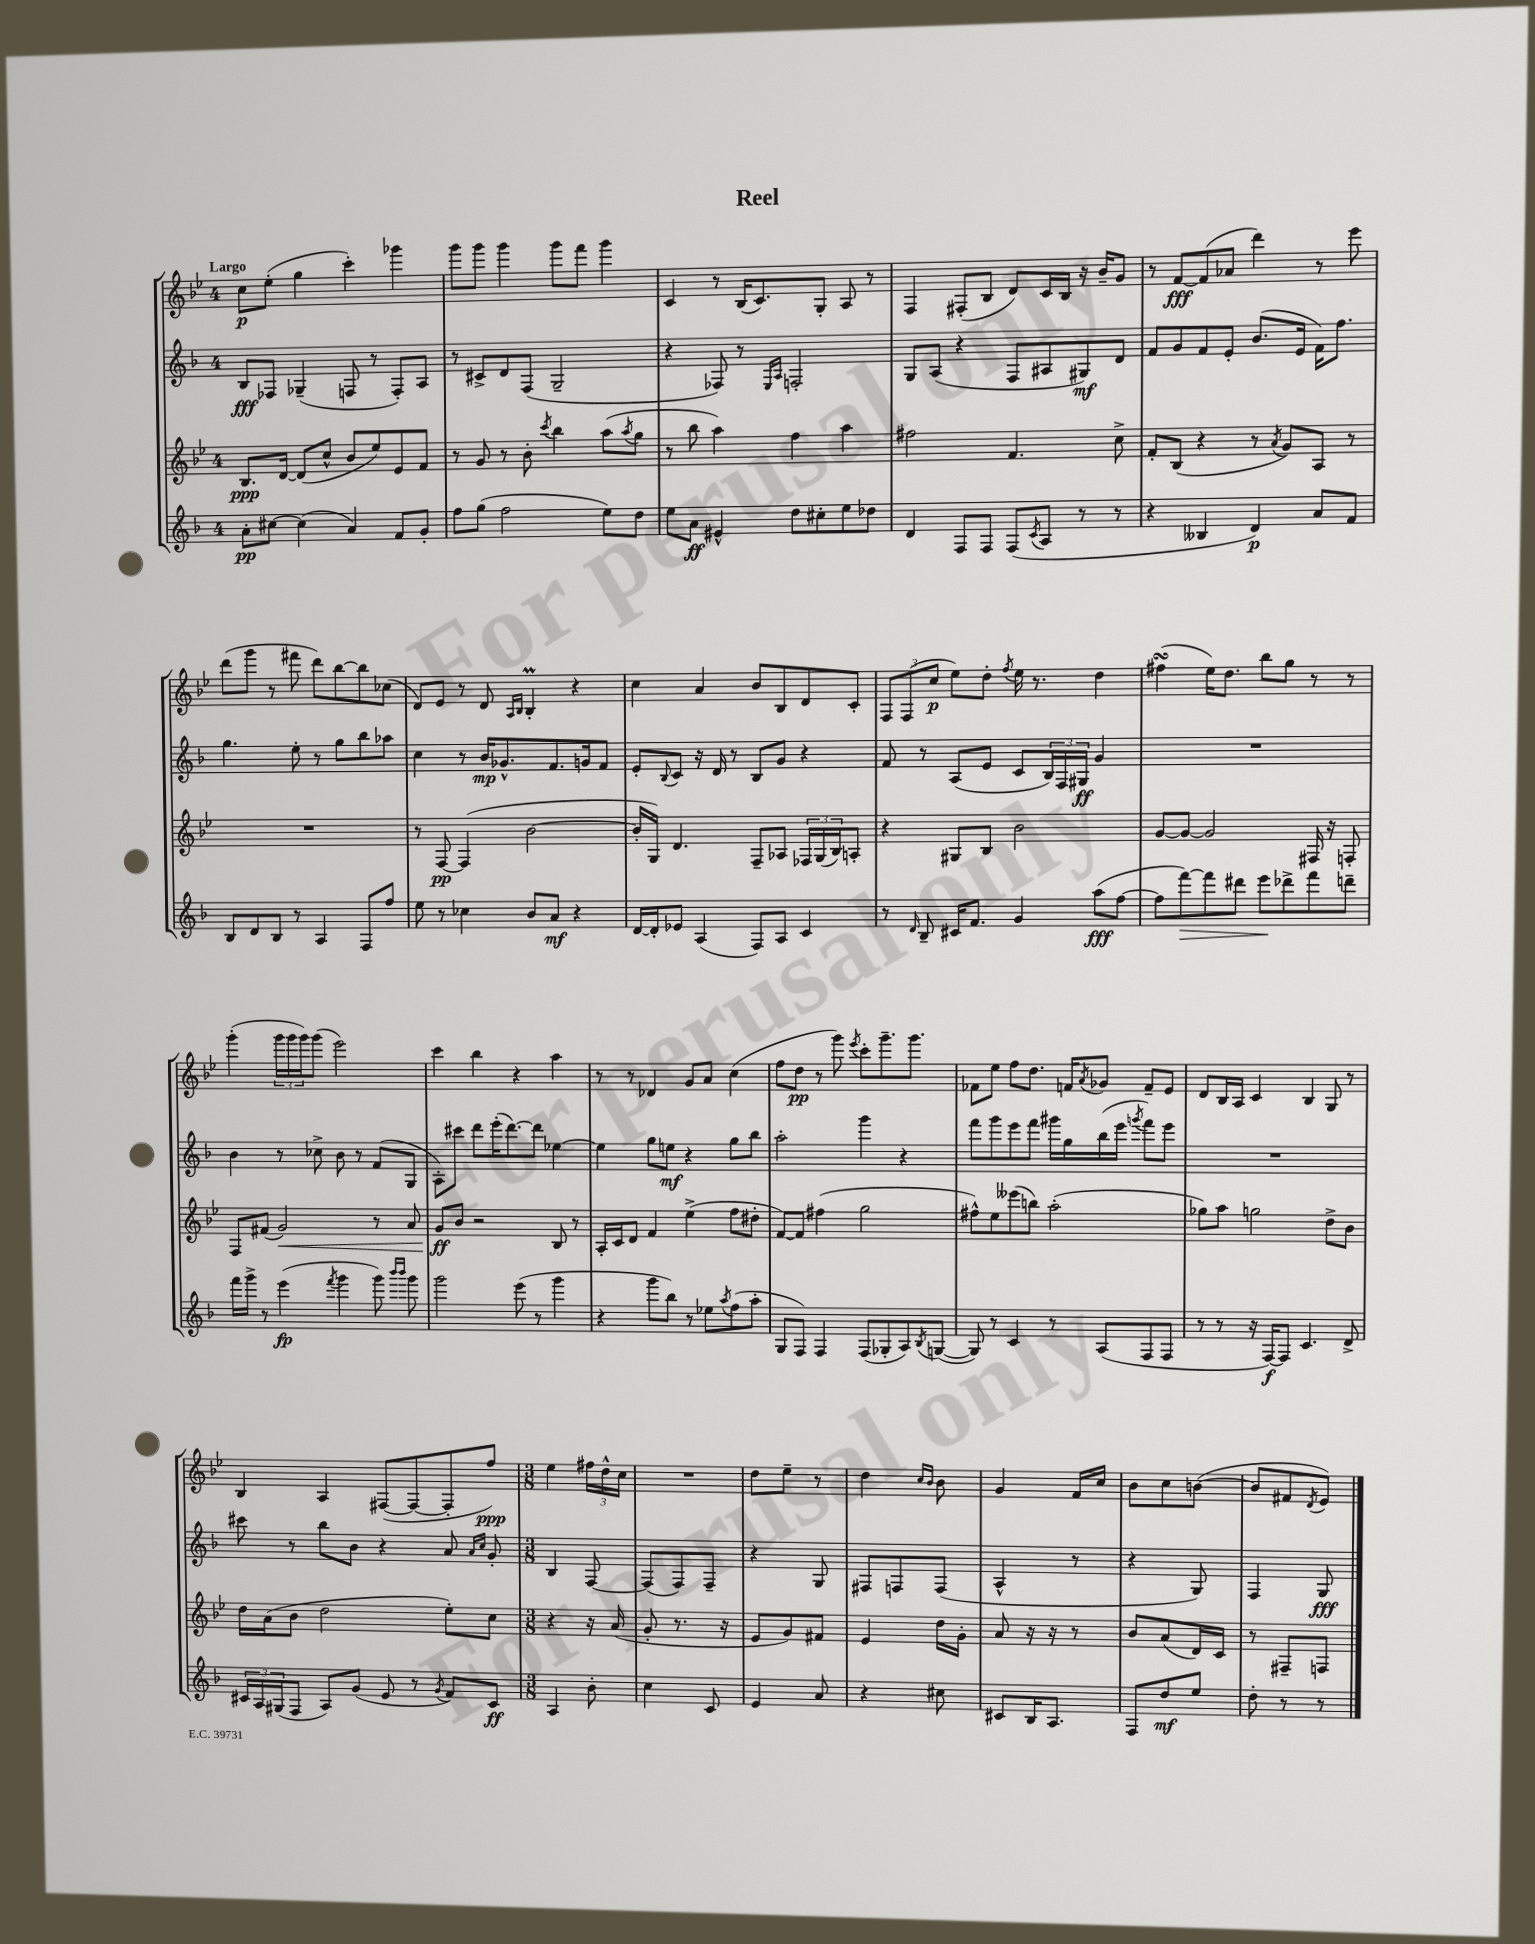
\header { title = "Reel" }
<<
\new StaffGroup <<
\new Staff = "s0" {
    \clef treble \key bes \major \once \override Staff.TimeSignature.style = #'single-digit \time 4/4 \tempo "Largo"
    c''8\p ees''8-.( g''4 c'''4-.) ges'''4 |
    g'''8 g'''8 g'''4 g'''8 f'''8 g'''4 |
    c'4 r8 bes16( c'8.) g8-. a8 r8 |
    f4 fis8-.( bes8 d'8) c'16 bes16 r16 bes'16-- g'8 |
    r8 f'8~\fff f'8( aes'8 d'''4) r8 ees'''8 |
    d'''8( g'''8 r8 fis'''8 d'''8) bes''8~ bes''8 ces''8( |
    d'8) ees'8 r8 d'8 \grace { a16 bes16 } bes4-.\prall r4 |
    c''4 a'4 bes'8 bes8 d'8 c'8-. |
    \tuplet 3/2 { f8 f8( c''8\p } ees''8) d''8-. \acciaccatura { f''8 } ees''16 r8. d''4 |
    fis''4\turn( ees''16) d''8. bes''8 g''8 r8 r8 |
    g'''4-.( \tuplet 3/2 { g'''16 g'''16 g'''16) } g'''8( ees'''2) |
    c'''4 bes''4 r4 a''4 |
    r8 r8 des'4 g'8 a'8 c''4( |
    f''8 d''8\pp r8 g'''8) \acciaccatura { ees'''8 } c'''8-. g'''8.-- g'''8. |
    fes'8 ees''8 f''8 d''8. f'16 \acciaccatura { a'8 } ges'8 f'8-- ees'8 |
    d'8 bes16 a16 c'4 bes4 g8 r8 |
    bes4 a4 fis8~( fis8~ fis8-. f''8\ppp) |
    \numericTimeSignature \time 3/8 ees''4 \tuplet 3/2 { fis''16 d''16-^ c''16 } |
    R4. |
    d''8 ees''8-- r8 |
    d''4 \grace { c''16 bes'16 } bes'8 |
    g'4 f'16 c''16 |
    bes'8 c''8 b'8~( |
    b'8 fis'8 \acciaccatura { d'8 } ees'8) \bar "|." |
}
\new Staff = "s1" {
    \clef treble \key f \major \once \override Staff.TimeSignature.style = #'single-digit \time 4/4
    bes8\fff fes8 ges4--( f8 r8 f8-.) a8 |
    r8 cis'8-> d'8 f8( g2-- |
    r4 fes8) r8 \grace { e16 a16 } f2-. |
    g8 a8( r4 f8 ais8 gis8\mf) d'8 |
    f'8 g'8 f'8 e'8-. bes'8.( e'16 f'16) f''8. |
    g''4. e''8-. r8 g''8 bes''8 aes''8 |
    c''4 r8 bes'16\mp ges'8.-^ f'8. g'16 f'8 |
    e'8-. \appoggiatura { bes8 } c'8 r16 d'16 r8 bes8 g'8 r4 |
    f'8 r8 a8( e'8 c'8 \tuplet 3/2 { bes16) f16 gis16\ff } g'4 |
    R1 |
    bes'4 r8 ces''8-> bes'8 r8 f'8( g8 |
    a8-.) cis'''8 d'''8 e'''16-.( d'''8.~) d'''8 ees''4~ |
    ees''4 g''8 e''8\mf r4 g''8 bes''8 |
    a''2-. g'''4 r4 |
    f'''8 g'''8 e'''8 f'''8 gis'''16 g''16 bes''16( e'''16 \acciaccatura { g'''8 } f'''8) e'''8 |
    R1 |
    cis'''8 r8 bes''8 bes'8 r4 a'8 \grace { a'16 c''16 } g'8-. |
    \numericTimeSignature \time 3/8 bes4 f8~ |
    f8( f8) f8-- |
    r4 g8 |
    fis8 f8 f8( |
    a4-^ r8 |
    r4 g8) |
    f4 g8\fff \bar "|." |
}
\new Staff = "s2" {
    \clef treble \key bes \major \once \override Staff.TimeSignature.style = #'single-digit \time 4/4
    bes8.\ppp d'16~ d'8( c''8-^ bes'8 ees''8) ees'8 f'8 |
    r8 g'8 r8 bes'8-. \acciaccatura { c'''8 } bes''4 a''8( \acciaccatura { a''8 } g''8 |
    r8 bes''8 a''4) f''4 a''4 |
    fis''2 f'4. c''8-> |
    f'8-. bes8( r4 r8 \acciaccatura { a'8 } g'8) a8 r8 |
    R1 |
    r8 f8~\pp f4( bes'2~ |
    bes'16-. g16) d'4. f8-- aes8 \tuplet 3/2 { fes16 g16( bes16) } a8-. |
    r4 gis8 bes8 bes'2 |
    g'8~ g'8~ g'2 fis16 r16 f8-. |
    f8 fis'8( g'2\<) r8 a'8 |
    g'8\ff\! bes'8 r2 bes8 r8 |
    a16-. c'16 d'8 f'4 ees''4->( f''8 dis''8-. |
    f'8~) f'8 fis''4( g''2 |
    fis''8-^) ees''8 eeses'''8( b''8) a''2-.( |
    ges''8) a''8 g''2 d''8-> bes'8 |
    d''16 a'16( bes'8 d''2 ees''8-.) c''8 |
    \numericTimeSignature \time 3/8 r4 r16 a'16( |
    g'8-. r8. r16 |
    ees'8 g'8) fis'8 |
    ees'4 d''16 g'16-. |
    a'8 r16 r16 r8 |
    bes'8 a'8( d'16) c'16 |
    r8 fis8-- f8 \bar "|." |
}
\new Staff = "s3" {
    \clef treble \key f \major \once \override Staff.TimeSignature.style = #'single-digit \time 4/4
    a'8-.\pp cis''8~ cis''4( a'4) f'8 g'8-. |
    f''8 g''8( f''2 e''8) d''8 |
    e''8 a'8\ff eis'4-^ d''8 cis''8-. e''8 des''8 |
    d'4 f8 f8 f8( \acciaccatura { c'8 } a8 r8 r8 |
    r4 beses4 d'4\p) a'8 f'8 |
    bes8 d'8 bes8 r8 a4 f8 f''8 |
    e''8 r8 ces''4 bes'8 a'8\mf r4 |
    d'16~ d'16-. ees'8 a4( f8) a8 c'4 |
    r8 \grace { d'16 } bes8-- cis'16 f'8. g'4 a''8\fff( f''8~ |
    f''8 f'''8~\>) f'''8 dis'''8 e'''8\! des'''8-> f'''8 d'''8-- |
    f'''16 g'''16-> r8 e'''4\fp( \acciaccatura { f'''8 } g'''4 g'''8) \grace { bes'''16 bes'''16 } g'''8 |
    g'''2 e'''8( r8 g'''4 |
    r4 g'''8 bes''8) r8 ees''8 \acciaccatura { a''8 } f''8( a''8-. |
    g8 f8) f4 f8( ges8-. a8) \acciaccatura { bes8 } g8~( |
    g8) r8 c'4 r8 a8( f8 f8 |
    r8 r8 r16 f16~\f) f8 c'4. d'8-> |
    \tuplet 3/2 { cis'16 a16 gis16( } f8 a8) g'8( e'8 r8 \acciaccatura { g'8 } f'8) cis'8\ff |
    \numericTimeSignature \time 3/8 a4 bes'8-. |
    c''4 c'8 |
    e'4 a'8 |
    r4 cis''8 |
    cis'8 bes16 a8. |
    f8 d''8\mf e''8 |
    d''8-. r8 r8 \bar "|." |
}
>>
>>
\layout { \context { \Score \remove "Bar_number_engraver" } }
